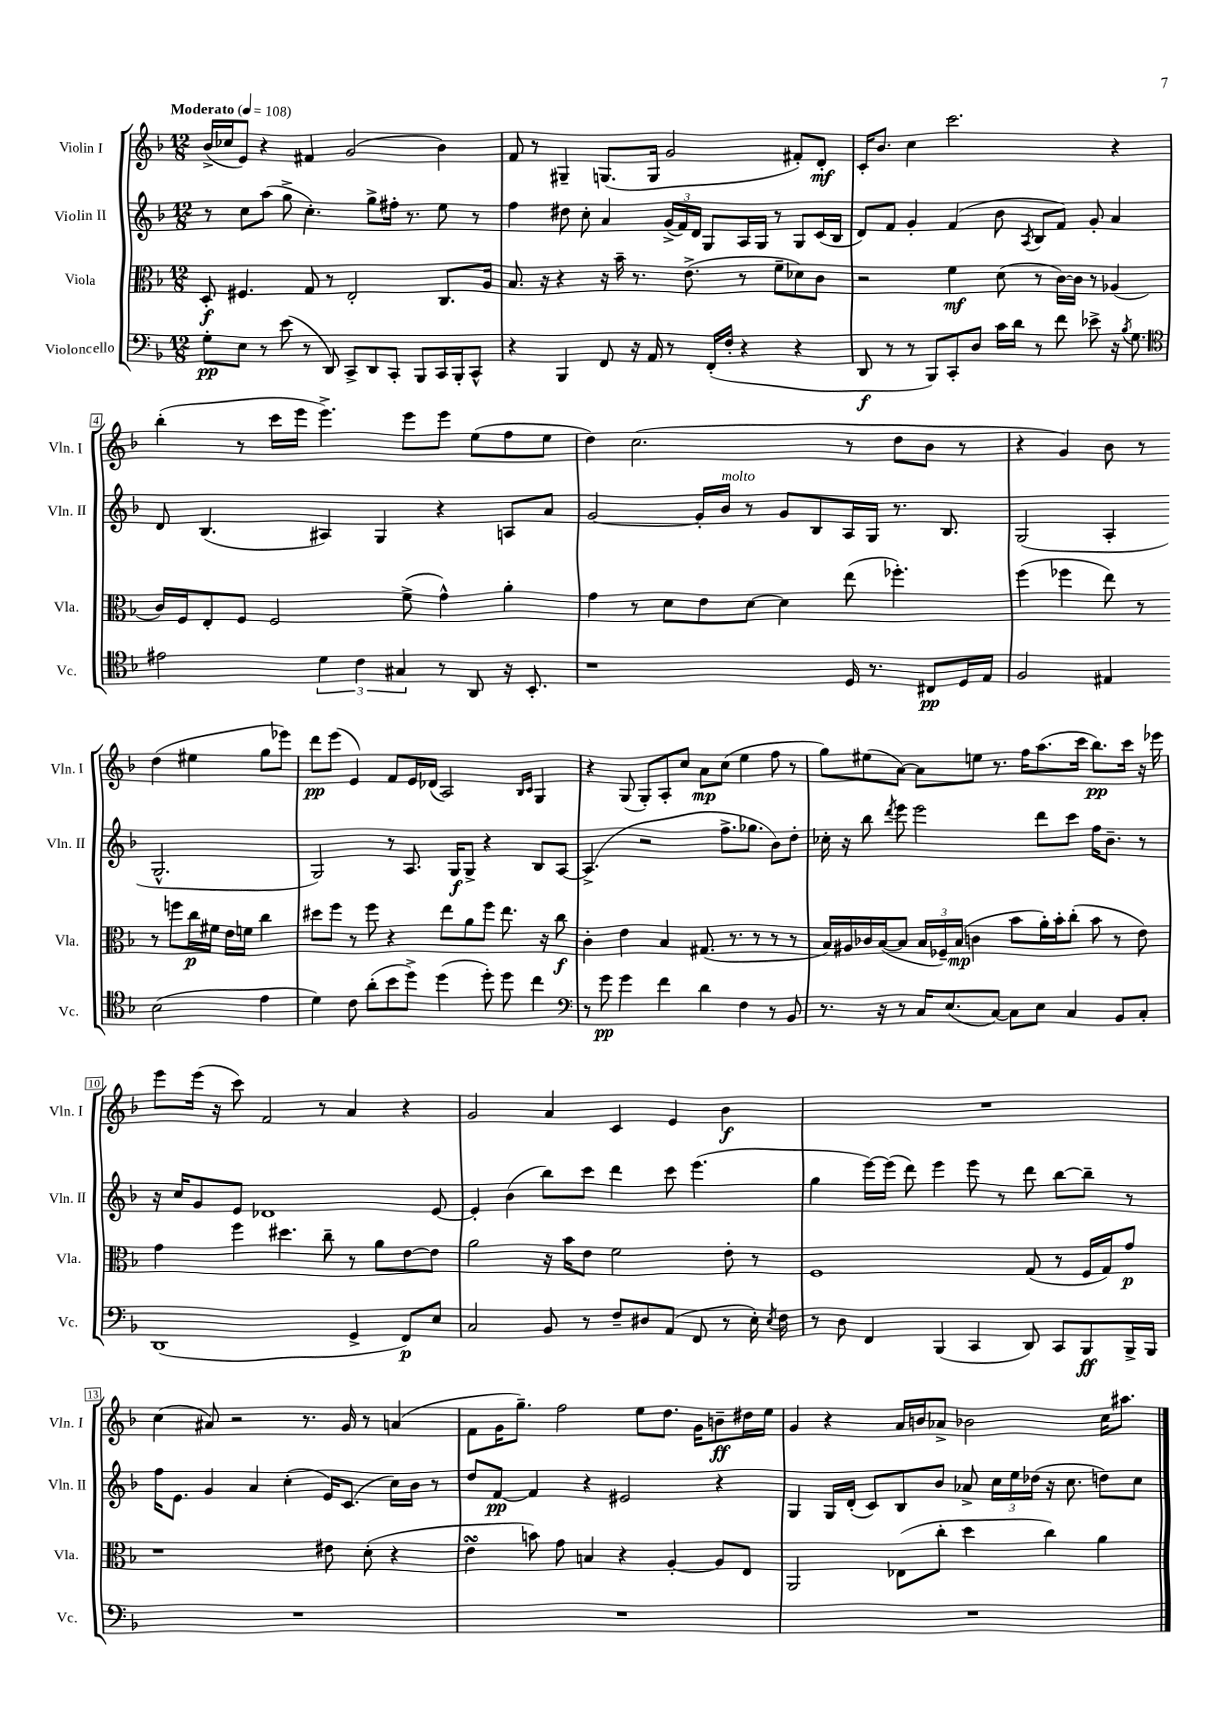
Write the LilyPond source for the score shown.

<<
\new StaffGroup <<
\new Staff = "s0" \with { instrumentName = "Violin I" shortInstrumentName = "Vln. I" } {
    \clef treble \key f \major \numericTimeSignature \time 12/8 \tempo "Moderato" 4 = 108
    \autoBeamOff bes'16[->( ces''16 e'8]) r4 fis'4 g'2( bes'4) |
    f'8 r8 gis4-- g8.[( g16] g'2 fis'8[-.) d'8]-.\mf |
    c'16[-. bes'8.] c''4 c'''2. r4 |
    bes''4-.( r8 c'''16[ e'''16] e'''4.->) e'''8[ e'''8] e''8[( f''8 e''8] |
    d''4) c''2.( r8 d''8[ bes'8] r8 |
    r4 g'4) bes'8 r8 d''4( eis''4 g''8[ ees'''8]) |
    d'''8[\pp e'''8]( e'4) f'8[ e'16 des'16]( a2) \grace { bes16[ c'16] } g4 |
    r4 g8( g8[-.) a8-. c''8] a'8[\mp c''8]( e''4 f''8 r8 |
    g''8[) eis''8( a'8]~) a'8[ e''8] r8. f''16[ a''8.( c'''16] bes''8.[\pp) c'''16] r16 ees'''16 |
    e'''8[ e'''16]( r16 c'''8) f'2 r8 a'4 r4 |
    g'2 a'4 c'4 e'4 bes'4\f |
    R1. |
    c''4( ais'8) r2 r8. g'16 r8 a'4( |
    f'8[ g'16 g''8.]--) f''2 e''8[ d''8.] g'16[ b'8--\ff dis''16 e''16] |
    g'4 r4 a'16[ b'16 aes'8]-> bes'2 c''16[ ais''8.] \bar "|." |
}
\new Staff = "s1" \with { instrumentName = "Violin II" shortInstrumentName = "Vln. II" } {
    \clef treble \key f \major \numericTimeSignature \time 12/8
    \autoBeamOff r8 c''8[ a''8]( g''8-> c''4.-.) g''8[-> fis''16]-. r8. e''8 r8 |
    f''4 dis''8 c''8-. a'4 \tuplet 3/2 { g'16[->( f'16) d'16] } g8[ a16 g16] r8 g8[ c'16( bes16] |
    d'8[) f'8] g'4-. f'4( bes'8 \acciaccatura { a8 } bes8[ f'8]) g'8-. a'4 |
    d'8 bes4.( ais4) g4 r4 a8[ a'8] |
    g'2~ g'16[-. bes'16]^\markup { \italic "molto" } r8 g'8[ bes8 a16 g16] r8. bes8. |
    g2( a4-. g2.-^ |
    g2) r8 a8. g16[\f g8]-> r4 bes8[ a8]~ |
    a4.->( r2 f''8.[-> ges''8.] bes'8[) d''8]-. |
    ces''16-. r16 bes''8 \acciaccatura { d'''8 } e'''8 e'''2 d'''8[ c'''8] f''16[ bes'8.]-- r8 |
    r16 c''16[ g'8 e'8] des'1 e'8~ |
    e'4-. bes'4( bes''8[) c'''8] d'''4 c'''8 e'''4.( |
    g''4 e'''16[~) e'''16]( d'''8) e'''4 e'''8 r8 d'''8 bes''8[~ bes''8]-- r8 |
    f''16[ e'8.] g'4 a'4 c''4-.( e'16[) c'8.]( c''16[) bes'16] r8 |
    d''8[ f'8]~\pp f'4 r4 eis'2 r4 |
    g4 g16[ d'16]-.( c'8[) bes8 bes'8] aes'8-> \tuplet 3/2 { c''16[ e''16 des''16]( } r16 c''8. d''8[) c''8] \bar "|." |
}
\new Staff = "s2" \with { instrumentName = "Viola" shortInstrumentName = "Vla." } {
    \clef alto \key f \major \numericTimeSignature \time 12/8
    \autoBeamOff d8-.\f fis4. g8 r8 e2-. c8.[ a16] |
    bes8. r16 r4 r16 bes'16-- r8. e'8.->( r8 f'8[-- des'8) c'8] |
    r2 f'4\mf d'8( r8 c'16[~) c'16] r8 aes4( |
    c'16[) f16 e8-. f8] f2 f'8->( g'4-^) a'4-. |
    g'4 r8 d'8[ e'8 d'8]~ d'4 e''8( fes''4.-.) |
    f''4( fes''4 e''8) r8 r8 f''8[ c''16\p fis'16] e'16[ f'16] c''4 |
    dis''8[ f''8] r8 f''8 r4 e''8[ a'8 f''8] e''8. r16 c''8\f |
    c'4-. e'4 bes4 gis8.( r8. r8 r8 r8 |
    bes16[) ais16 ces'16 bes16~( bes8] \tuplet 3/2 { bes16[ fes16--) bes16]\mp( } c'4 bes'8[ a'16-.) bes'16-. c''8]-.( bes'8 r8 e'8) |
    g'4 f''4 dis''4. c''8-- r8 a'8[ e'8~ e'8] |
    a'2 r16 bes'16[ e'8] f'2 e'8-. r8 |
    f1 g8( r8 f16[ g16) g'8]\p |
    r1 eis'8 d'8-.( r4 |
    e'4\turn b'8) g'8 b4 r4 a4~-. a8[ e8] |
    a,2 ees8[( c''8]-. d''4 c''4) a'4 \bar "|." |
}
\new Staff = "s3" \with { instrumentName = "Violoncello" shortInstrumentName = "Vc." } {
    \clef bass \key f \major \numericTimeSignature \time 12/8
    \autoBeamOff g8[-.\pp e8] r8 e'8( r8 d,8) c,8[-> d,8 c,8]-. bes,,8[ c,16 bes,,16-. c,8]-^ |
    r4 bes,,4 f,8 r16 a,16 r8 f,16[-.( f16]-. r4 r4 |
    d,8\f r8 r8 bes,,8[) c,8-. d8] c'16[ d'16] r8 f'8 ees'8-> r16 \acciaccatura { bes8 } g8. |
    \clef tenor eis'2 \tuplet 3/2 { d'4 c'4 gis4 } r8 a,8 r16 bes,8.-. |
    r1 d16 r8. cis8[\pp d16 e16] |
    f2 eis4 bes2( e'4 |
    d'4) c'8 a'8[-.( bes'8 d''8]->) d''4( d''8-.) d''8 c''4 |
    \clef bass r8 g'8\pp g'4 f'4 d'4 f4 r8 bes,8 |
    r8. r16 r8 c16[ e8.( c8]~) c8[ e8] c4 bes,8[ c8]-. |
    d,1( g,4-> f,8[\p) e8] |
    c2 bes,8 r8 f8[-- dis8 a,8]( f,8 r8 e16-.) \acciaccatura { e8 } f16 |
    r8 d8 f,4 bes,,4( c,4 d,8) c,8[ bes,,8\ff bes,,16-> bes,,16] |
    R1. |
    R1. |
    R1. \bar "|." |
}
>>
>>
\layout { \context { \Score \override BarNumber.stencil = #(make-stencil-boxer 0.1 0.3 ly:text-interface::print) } }
